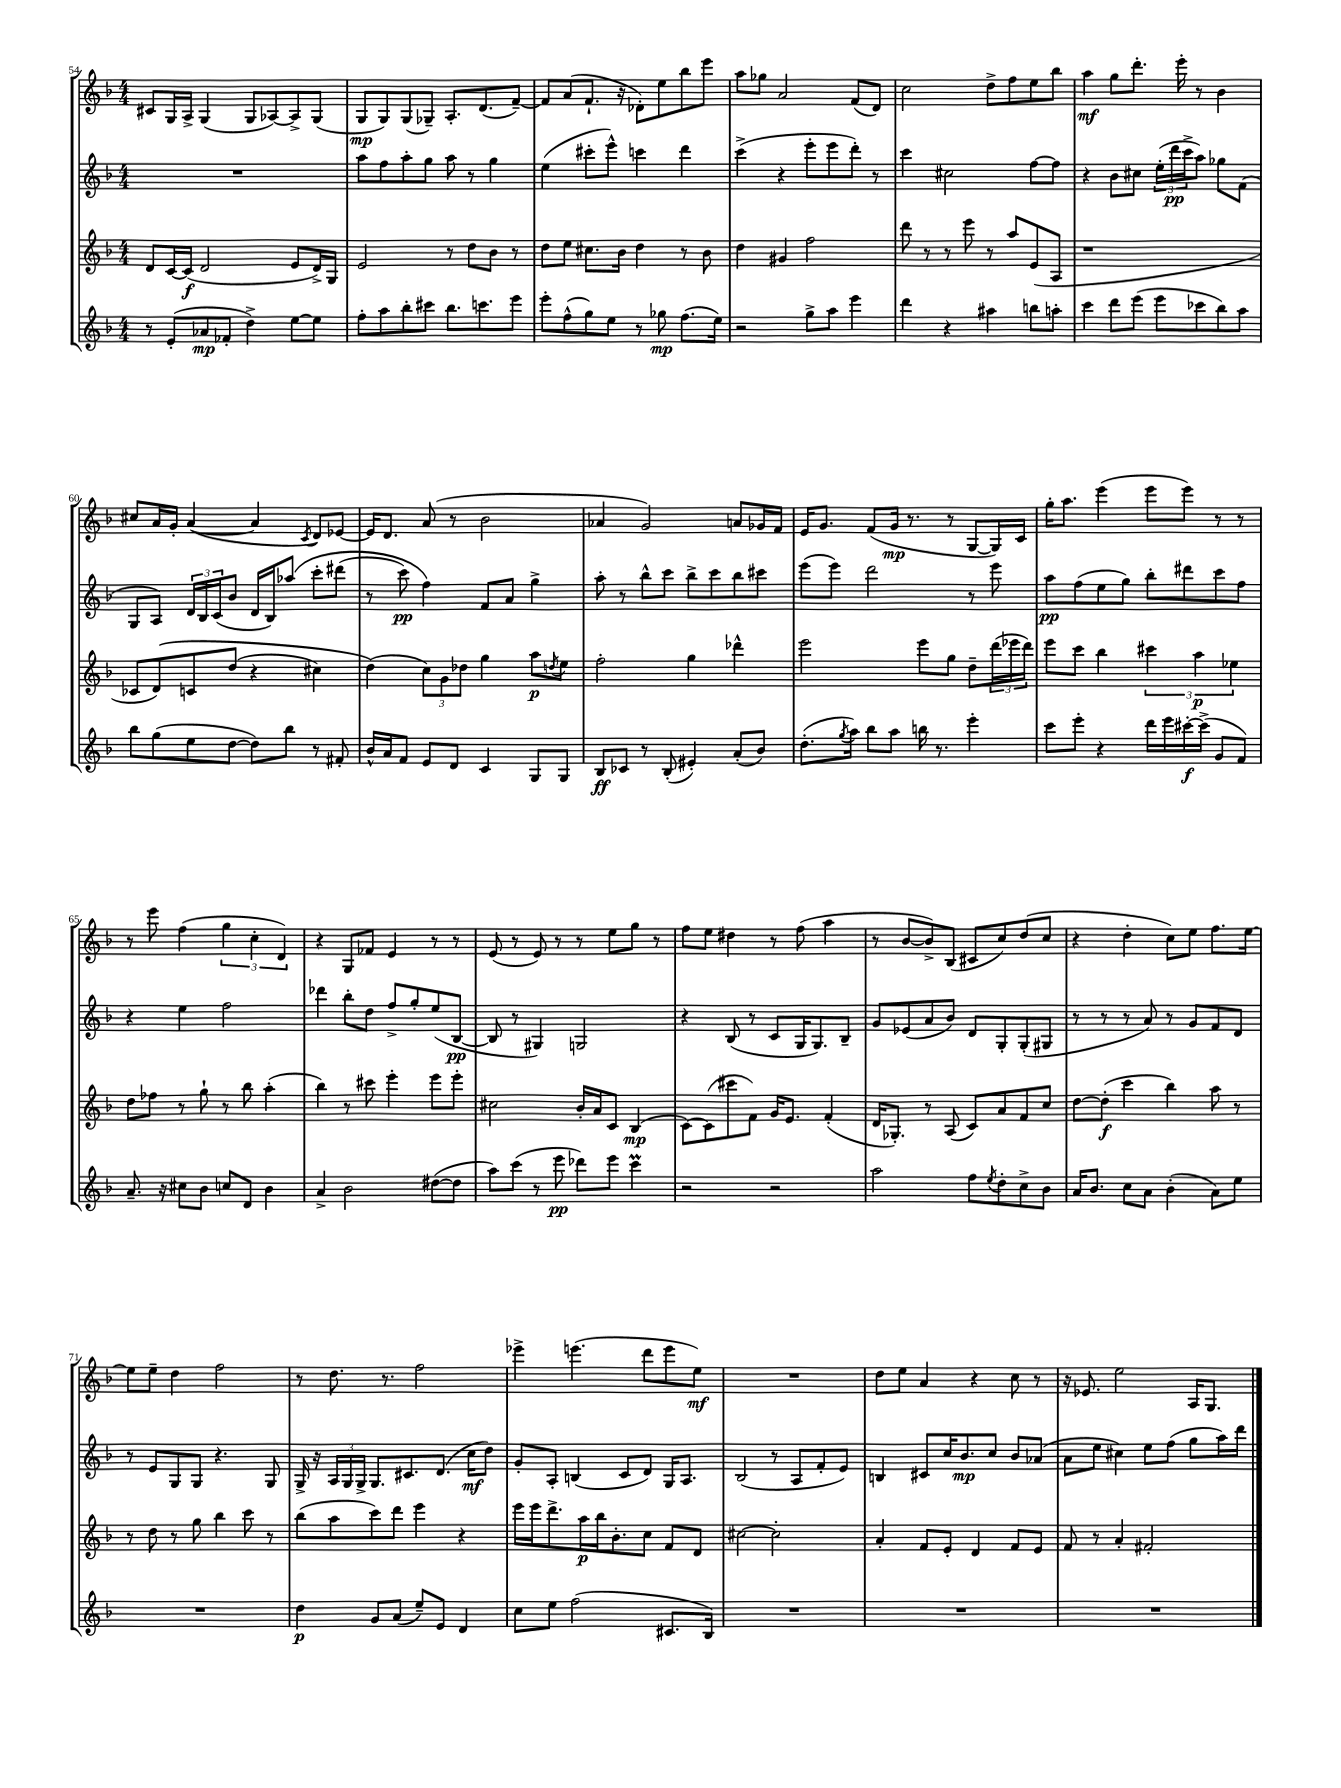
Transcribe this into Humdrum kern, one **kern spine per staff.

**kern	**kern	**kern	**kern
*staff4	*staff3	*staff2	*staff1
*clefG2	*clefG2	*clefG2	*clefG2
*k[b-]	*k[b-]	*k[b-]	*k[b-]
*M4/4	*M4/4	*M4/4	*M4/4
8r	8d	1r	8c#
(8e'	[16c	.	16G
.	(16c]	.	16A^
8a-	2d	.	(4G
8f-'	.	.	.
4dd^)	.	.	8G
.	.	.	[8A-)
[8ee	8e	.	8A-^]
8ee]	16d^)	.	(8G
.	16G	.	.
=	=	=	=
8ff'	2e	8aa	8G
8aa	.	8ff	8G)
8bb-'	.	8aa'	(8G
8ccc#	.	8gg	8G-~)
8.bb-	8r	8aa	8.A'
.	8dd	8r	.
8.ccc	.	.	(8.d
.	8b-	4gg	.
8eee	8r	.	[8f~)
=	=	=	=
8eee'	8dd	(4ee	8f]
(8ff^^	8ee	.	(8a
8gg)	8.cc#	8ccc#'	8.f`
8ee	.	8eee^^)	.
.	16b-	.	16r
8r	4dd	4ccc	8d-')
8gg-	.	.	8ee
(8.ff	8r	4ddd	8bb-
.	8b-	.	8eee
16ee)	.	.	.
=	=	=	=
2r	4dd	(4ccc^	8aa
.	.	.	8gg-
.	4g#	4r	2a
8gg^	2ff	8eee'	.
8aa	.	8eee	.
4eee	.	8ddd')	(8f
.	.	8r	8d)
=	=	=	=
4ddd	8ddd	4ccc	2cc
.	8r	.	.
4r	8r	2cc#	.
.	8eee	.	.
4aa#	8r	.	8dd^
.	8aa	.	8ff
8bb	(8e	[8ff	8ee
8aa'	8A	8ff]	8bb-
=	=	=	=
4ccc	1r	4r	4aa
8ddd	.	8b-	8gg
(8eee	.	8cc#	8.ddd'
8eee	.	(24ee'	.
.	.	24ddd	.
.	.	.	16eee'
.	.	24ccc^	.
8ccc-	.	8aa)	8r
8bb-)	.	8gg-	4b-
8aa	.	(8f	.
=	=	=	=
8bb-	8c-	8G	8cc#
(8gg	&(8d)	8A)	16a
.	.	.	16g'
8ee	8c	24d	([4a
.	.	24B-	.
.	.	(24c	.
[8dd	(8dd	8b-	.
8dd])	4r	16d	4a]
.	.	16B-)	.
8bb-	.	&(8aa-	.
.	.	.	8qc
8r	4cc#)	8ccc'	8d)
8f#'	.	(8ddd#	[8e-
=	=	=	=
16b-^^	(4dd&)	8r	16e-]
16a	.	.	8.d
8f	.	8ccc)	.
8e	12cc)	4ff&)	(8a
.	12g	.	.
8d	.	.	8r
.	12dd-	.	.
4c	4gg	8f	2b-
.	.	8a	.
8G	8aa	4gg^	.
.	8qdd	.	.
8G	8ee	.	.
=	=	=	=
8B-	2ff'	8aa'	4a-
8c-	.	8r	.
8r	.	8bb-^^	2g)
(8B-'	.	8ccc	.
4e#')	4gg	8bb-^	.
.	.	8ccc	.
(8a'	4ddd-^^	8bb-	8a
8b-)	.	8ccc#	16g-
.	.	.	16f
=	=	=	=
(8.dd'	2eee	(8eee	16e
.	.	.	8.g
.	.	8eee)	.
8qgg	.	.	.
16aa)	.	.	.
8bb-	.	2ddd	(8f
8aa	.	.	16g
.	.	.	8.r
16bb	8eee	.	.
8.r	.	.	.
.	8gg	.	8r
4eee'	8dd~	8r	[8G
.	(24ddd	8eee	16G])
.	24eee-	.	.
.	.	.	16c
.	24ddd)	.	.
=	=	=	=
8ccc	8eee	8aa	16gg'
.	.	.	8.aa
8eee'	8ccc	(8ff	.
4r	4bb-	8ee	(4eee
.	.	8gg)	.
16ddd	6ccc#	8bb-'	8eee
16eee	.	.	.
[16ccc#'	.	8ddd#	8eee)
.	6aa	.	.
(16ccc#^]	.	.	.
8g	.	8ccc	8r
.	6ee-	.	.
8f)	.	8ff	8r
=	=	=	=
8.a~	8dd	4r	8r
.	8ff-	.	8eee
16r	.	.	.
8cc#	8r	4ee	(4ff
8b-	8gg`	.	.
8cc	8r	2ff	6gg
8d	8bb-	.	.
.	.	.	6cc'
4b-	(4aa'	.	.
.	.	.	6d)
=	=	=	=
4a^	4bb-)	4ddd-	4r
2b-	8r	8bb-'	8G
.	8ccc#	8dd	8f-
.	4eee'	8ff^	4e
.	.	8gg'	.
([8dd#	8eee	(8ee	8r
8dd#]	8eee'	[8B-	8r
=	=	=	=
8aa)	2cc#	8B-]	(8e
(8ccc	.	8r	8r
8r	.	4G#)	8e)
8eee	.	.	8r
8ddd-)	16b-'	2G	8r
.	16a	.	.
8eee	8c	.	8ee
4ccc	(4B-	.	8gg
.	.	.	8r
=	=	=	=
2r	[8c)	4r	8ff
.	(8c]	.	8ee
.	8ccc#	(8B-	4dd#
.	8f)	8r	.
2r	16g	8c	8r
.	8.e	.	.
.	.	16G	(8ff
.	.	8.G)	.
.	(4f'	.	4aa
.	.	8B-~	.
=	=	=	=
2aa	16d	8g	8r
.	8.G-')	.	.
.	.	(8e-	[8b-
.	8r	8a	8b-^])
.	(8A	8b-)	(8B-
8ff	8c)	8d	8c#
8qee	.	.	.
8dd'	8a	8G'	8cc)
8cc^	8f	(8G'	(8dd
8b-	8cc	8G#	8cc
=	=	=	=
16a	[8dd	8r	4r
8.b-	.	.	.
.	(8dd']	8r	.
8cc	4ccc	8r	4dd'
8a	.	8a)	.
(4b-'	4bb-)	8r	8cc)
.	.	8g	8ee
8a)	8aa	8f	8.ff
8ee	8r	8d	.
.	.	.	[16ee
=	=	=	=
1r	8r	8r	8ee]
.	8dd	8e	8ee~
.	8r	8G	4dd
.	8gg	8G	.
.	4bb-	4.r	2ff
.	8ccc	.	.
.	8r	8G	.
=	=	=	=
4dd	(8bb-	16G^	8r
.	.	16r	.
.	8aa	24A	8.dd
.	.	24G	.
.	.	24G^	.
8g	8ccc)	8.G	.
.	.	.	8.r
(8a	8ddd	.	.
.	.	8.c#	.
8ee~)	4eee	.	2ff
8e	.	(8.d	.
4d	4r	.	.
.	.	16cc	.
.	.	8dd)	.
=	=	=	=
8cc	16eee	8g'	4eee-^
.	16eee	.	.
8ee	8.ddd^	8A'	.
(2ff	.	(4B	(4.eee
.	16aa	.	.
.	16bb-	.	.
.	8.b-'	.	.
.	.	8c	.
.	8cc	8d)	8ddd
8.c#	8f	16G	8eee
.	.	8.A	.
.	8d	.	8ee)
16B-)	.	.	.
=	=	=	=
1r	[2cc#	(2B-	1r
.	2cc#']	8r	.
.	.	8A	.
.	.	8f'	.
.	.	8e)	.
=	=	=	=
1r	4a'	4B	8dd
.	.	.	8ee
.	8f	8c#	4a
.	8e'	16cc	.
.	.	8.b-	.
.	4d	.	4r
.	.	8cc	.
.	8f	8b-	8cc
.	8e	(8a-	8r
=	=	=	=
1r	8f	8a	16r
.	.	.	8.e-
.	8r	8ee	.
.	4a'	4cc#)	2ee
.	2f#'	8ee	.
.	.	(8ff	.
.	.	8gg	16A
.	.	.	8.G
.	.	16aa)	.
.	.	16ddd	.
==	==	==	==
*-	*-	*-	*-
